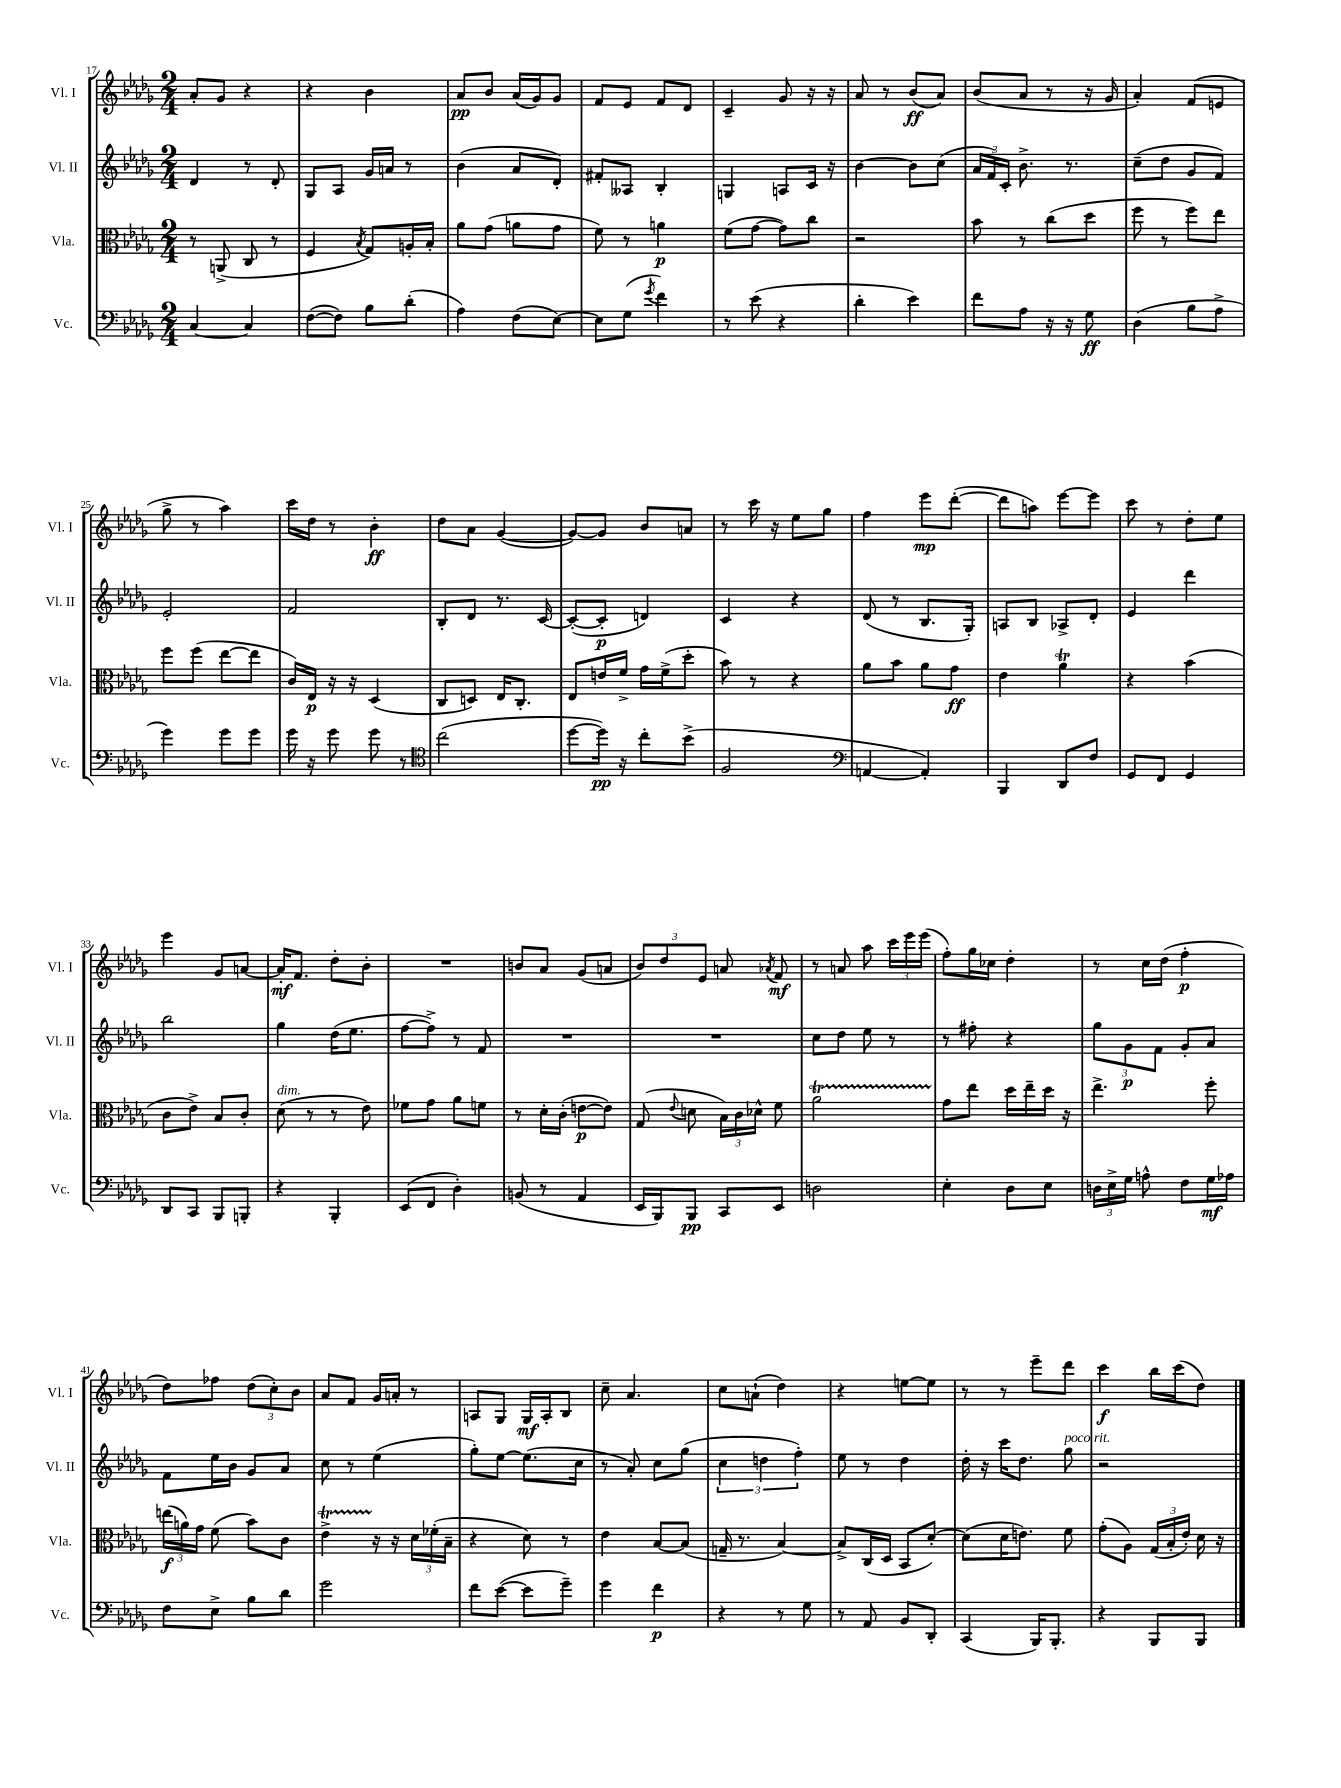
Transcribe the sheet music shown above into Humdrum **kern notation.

**kern	**kern	**kern	**kern
*staff4	*staff3	*staff2	*staff1
*clefF4	*clefC3	*clefG2	*clefG2
*k[b-e-a-d-g-]	*k[b-e-a-d-g-]	*k[b-e-a-d-g-]	*k[b-e-a-d-g-]
*M2/4	*M2/4	*M2/4	*M2/4
[4C/	8r	4d-/	8a-'/L
.	(8AA^/	.	8g-/J
4C/]	8C/	8r	4r
.	8r	8d-'/	.
=	=	=	=
([8F\L	4F/	8G-/L	4r
8F\]J)	.	8A-/J	.
.	8qB-/	.	.
8B-\L	8G-/L)	16g-/LL	4b-\
.	.	16a/JJ	.
(8d-'\J	16A'/L	8r	.
.	16B-'/JJ	.	.
=	=	=	=
4A-\)	8a-\L	(4b-\	8a-/L
.	(8g-\J	.	8b-/J
(8F\L	8a\L	8a-/L	(16a-/LL
.	.	.	16g-/J)
[8E-\J)	8g-\J	8d-'/J)	8g-/J
=	=	=	=
8E-\]L	8f\)	8f#'/L	8f/L
(8G-\J	8r	8A--/J	8e-/J
8qg-/	.	.	.
4f\)	4a\	4B-'/	8f/L
.	.	.	8d-/J
=	=	=	=
8r	(8f\L	4G/	4c~/
(8e-\	[8g-\J	.	.
4r	8g-\]L)	8A/L	8g-/
.	8cc\J	16c/Jk	16r
.	.	16r	16r
=	=	=	=
4d-'\	2r	[4b-\	8a-/
.	.	.	8r
4e-\)	.	8b-\]L	(8b-/L
.	.	(8cc\J	8a-/J)
=	=	=	=
8f\L	8b-\	24a-/LL	(8b-/L
.	.	24f/)	.
.	.	24c'/JJ	.
8A-\J	8r	8.b-^\	8a-/J
16r	(8cc\L	.	8r
16r	.	8.r	.
8G-\	8dd-\J	.	16r
.	.	.	16g-/
=	=	=	=
(4D-\	8ff\	(8cc~\L	4a-'/)
.	8r	8dd-\J	.
8B-\L	8ff\L)	8g-/L	(8f/L
8A-^\J	8ee-\J	8f/J)	8e/J
=	=	=	=
4g-\)	8ff\L	2e-'/	8gg-^\
.	(8ff\J	.	8r
8g-\L	[8ee-\L	.	4aa-\)
8g-\J	8ee-\]J	.	.
=	=	=	=
16g-\	16c/LL)	2f/	16ccc\LL
16r	16E-/JJ	.	16dd-\JJ
8g-\	16r	.	8r
.	16r	.	.
8g-\	(4D-/	.	4b-'\
8r	.	.	.
=	=	=	=
*clefC4	*	*	*
(2cc\	8C/L	8B-'/L	8dd-\L
.	8D/J)	8d-/J	8a-\J
.	16E-/LK	8.r	([4g-/
.	8.C'/J	.	.
.	.	[16c/	.
=	=	=	=
[8dd-\L	8E-/L	(8c'/_L	8g-/_L)
16dd-\]Jk)	16e/L	8c'/]J	8g-/]J
16r	16f^/JJ	.	.
8cc'\L	16g-\LL	4d/)	8b-/L
.	(16f^\J	.	.
(8b-^\J	8dd-'\J	.	8a/J
=	=	=	=
2F/	8b-\)	4c/	8r
.	8r	.	16ccc\
.	.	.	16r
.	4r	4r	8ee-\L
.	.	.	8gg-\J
=	=	=	=
*clefF4	*	*	*
[4AA/	8a-\L	(8d-/	4ff\
.	8b-\J	8r	.
4AA'/])	8a-\L	8.B-/L	8eee-\L
.	8g-\J	.	([8ddd-'\J
.	.	16G-'/Jk)	.
=	=	=	=
4BBB-/	4e-\	8A/L	8ddd-\]L
.	.	8B-/J	8aa\J)
8DD-/L	4a-\	8A-^/L	[8eee-\L
8F/J	.	8d-'/J	8eee-\]J
=	=	=	=
8GG-/L	4r	4e-/	8ccc\
8FF/J	.	.	8r
4GG-/	(4b-\	4ddd-\	8dd-'\L
.	.	.	8ee-\J
=	=	=	=
8DD-/L	8c\L	2bb-\	4eee-\
8CC/J	8e-^\J)	.	.
8BBB-/L	8B-/L	.	8g-/L
8BBB'/J	8c'/J	.	[8a/J
=	=	=	=
4r	(8d-\	4gg-\	16a'/]LK
.	.	.	8.f/J
.	8r	.	.
4BBB-'/	8r	(16dd-\LK	8dd-'\L
.	.	8.ee-\J	.
.	8e-\)	.	8b-'\J
=	=	=	=
(8EE-/L	8f-\L	[8ff\L	2r
8FF/J	8g-\J	8ff^\]J)	.
4D-'\)	8a-\L	8r	.
.	8f\J	8f/	.
=	=	=	=
(8BB/	8r	2r	8b/L
8r	16d-'\LL	.	8a-/J
.	(16c'\JJ	.	.
4AA-/	[8e\L	.	(8g-/L
.	8e\]J)	.	8a/J
=	=	=	=
16EE-/LL	(8G-/	2r	12b-/L)
16BBB-/J)	.	.	.
.	.	.	12dd-/
.	8qqe-/	.	.
8BBB-/J	8d\	.	.
.	.	.	12e-/J
8CC/L	24B-\LL)	.	8a/
.	24c\	.	.
.	24d-^^\JJ	.	.
.	.	.	8qa-/
8EE-/J	8f\	.	8f/
=	=	=	=
2D\	2a-\	8cc\L	8r
.	.	8dd-\J	8a/
.	.	8ee-\	8aa-\
.	.	8r	24ccc\LL
.	.	.	24eee-\
.	.	.	(24eee-\JJ
=	=	=	=
4E-'\	8g-\L	8r	8ff'\L)
.	8ee-\J	8ff#'\	16gg-\L
.	.	.	16cc-\JJ
8D-\L	16dd-\LL	4r	4dd-'\
.	16ee-~\	.	.
8E-\J	16dd-\JJ	.	.
.	16r	.	.
=	=	=	=
24D\LL	4.ee-^\	12gg-\L	8r
24E-^\	.	.	.
24G-\JJ	.	12g-\	.
8A^^\	.	.	16cc\LL
.	.	12f\J	.
.	.	.	(16dd-\JJ
8F\L	.	8g-'/L	4ff'\
16G-\L	8ff'\	8a-/J	.
16A-\JJ	.	.	.
=	=	=	=
8F\L	(24ee\LL	8f\L	8dd-\L)
.	24a\)	.	.
.	24g-\JJ	.	.
8E-^\J	(8f\	16ee-\L	8ff-\J
.	.	16b-\JJ	.
8B-\L	8b-\L)	8g-/L	(12dd-\L
.	.	.	12cc'\)
8d-\J	8c\J	8a-/J	.
.	.	.	12b-\J
=	=	=	=
2g-\	4e-^\	8cc\	8a-/L
.	.	8r	8f/J
.	16r	(4ee-\	16g-/LL
.	16r	.	16a'/JJ
.	24d-\LL	.	8r
.	(24f-'\	.	.
.	24B-~\JJ	.	.
=	=	=	=
8f\L	4r	8gg-'\L)	8A/L
([8e-\J	.	[8ee-\J	8G-/J
8e-\]L	8d-\)	(8.ee-\]L	16G-/LL
.	.	.	16A'/J
8g-~\J)	8r	.	8B-/J
.	.	16cc\Jk	.
=	=	=	=
4g-\	4e-\	8r	8cc~\
.	.	8a-'/)	4.a-/
4f\	[8B-/L	8cc\L	.
.	(8B-/]J	(8gg-\J	.
=	=	=	=
4r	16G~/	6cc\	8cc\L
.	8.r	.	.
.	.	.	(8a`\J
.	.	6dd\	.
8r	[4B-/)	.	4dd-\)
.	.	6ff'\)	.
8G-\	.	.	.
=	=	=	=
8r	8B-^/]L	8ee-\	4r
8AA-/	(16C/L	8r	.
.	16D-/JJ	.	.
8BB-/L	8BB-/L	4dd-\	[8ee\L
8DD-'/J	[8d-'/J)	.	8ee\]J
=	=	=	=
(4CC/	(8d-\]L	16dd-'\	8r
.	.	16r	.
.	16d-\K	16ccc\LK	8r
.	8.e\J)	8.dd-\J	.
16BBB-/LK)	.	.	8eee-~\L
8.BBB-'/J	.	.	.
.	8f\	8gg-\	8ddd-\J
=	=	=	=
4r	(8g-'\L	2r	4ccc\
.	8A-\J)	.	.
8BBB-/L	(24G-/LL	.	16bb-\LL
.	24B-'/	.	.
.	.	.	(16ccc\J
.	24e-'/JJ)	.	.
8BBB-/J	16d-\	.	8dd-\J)
.	16r	.	.
==	==	==	==
*-	*-	*-	*-
